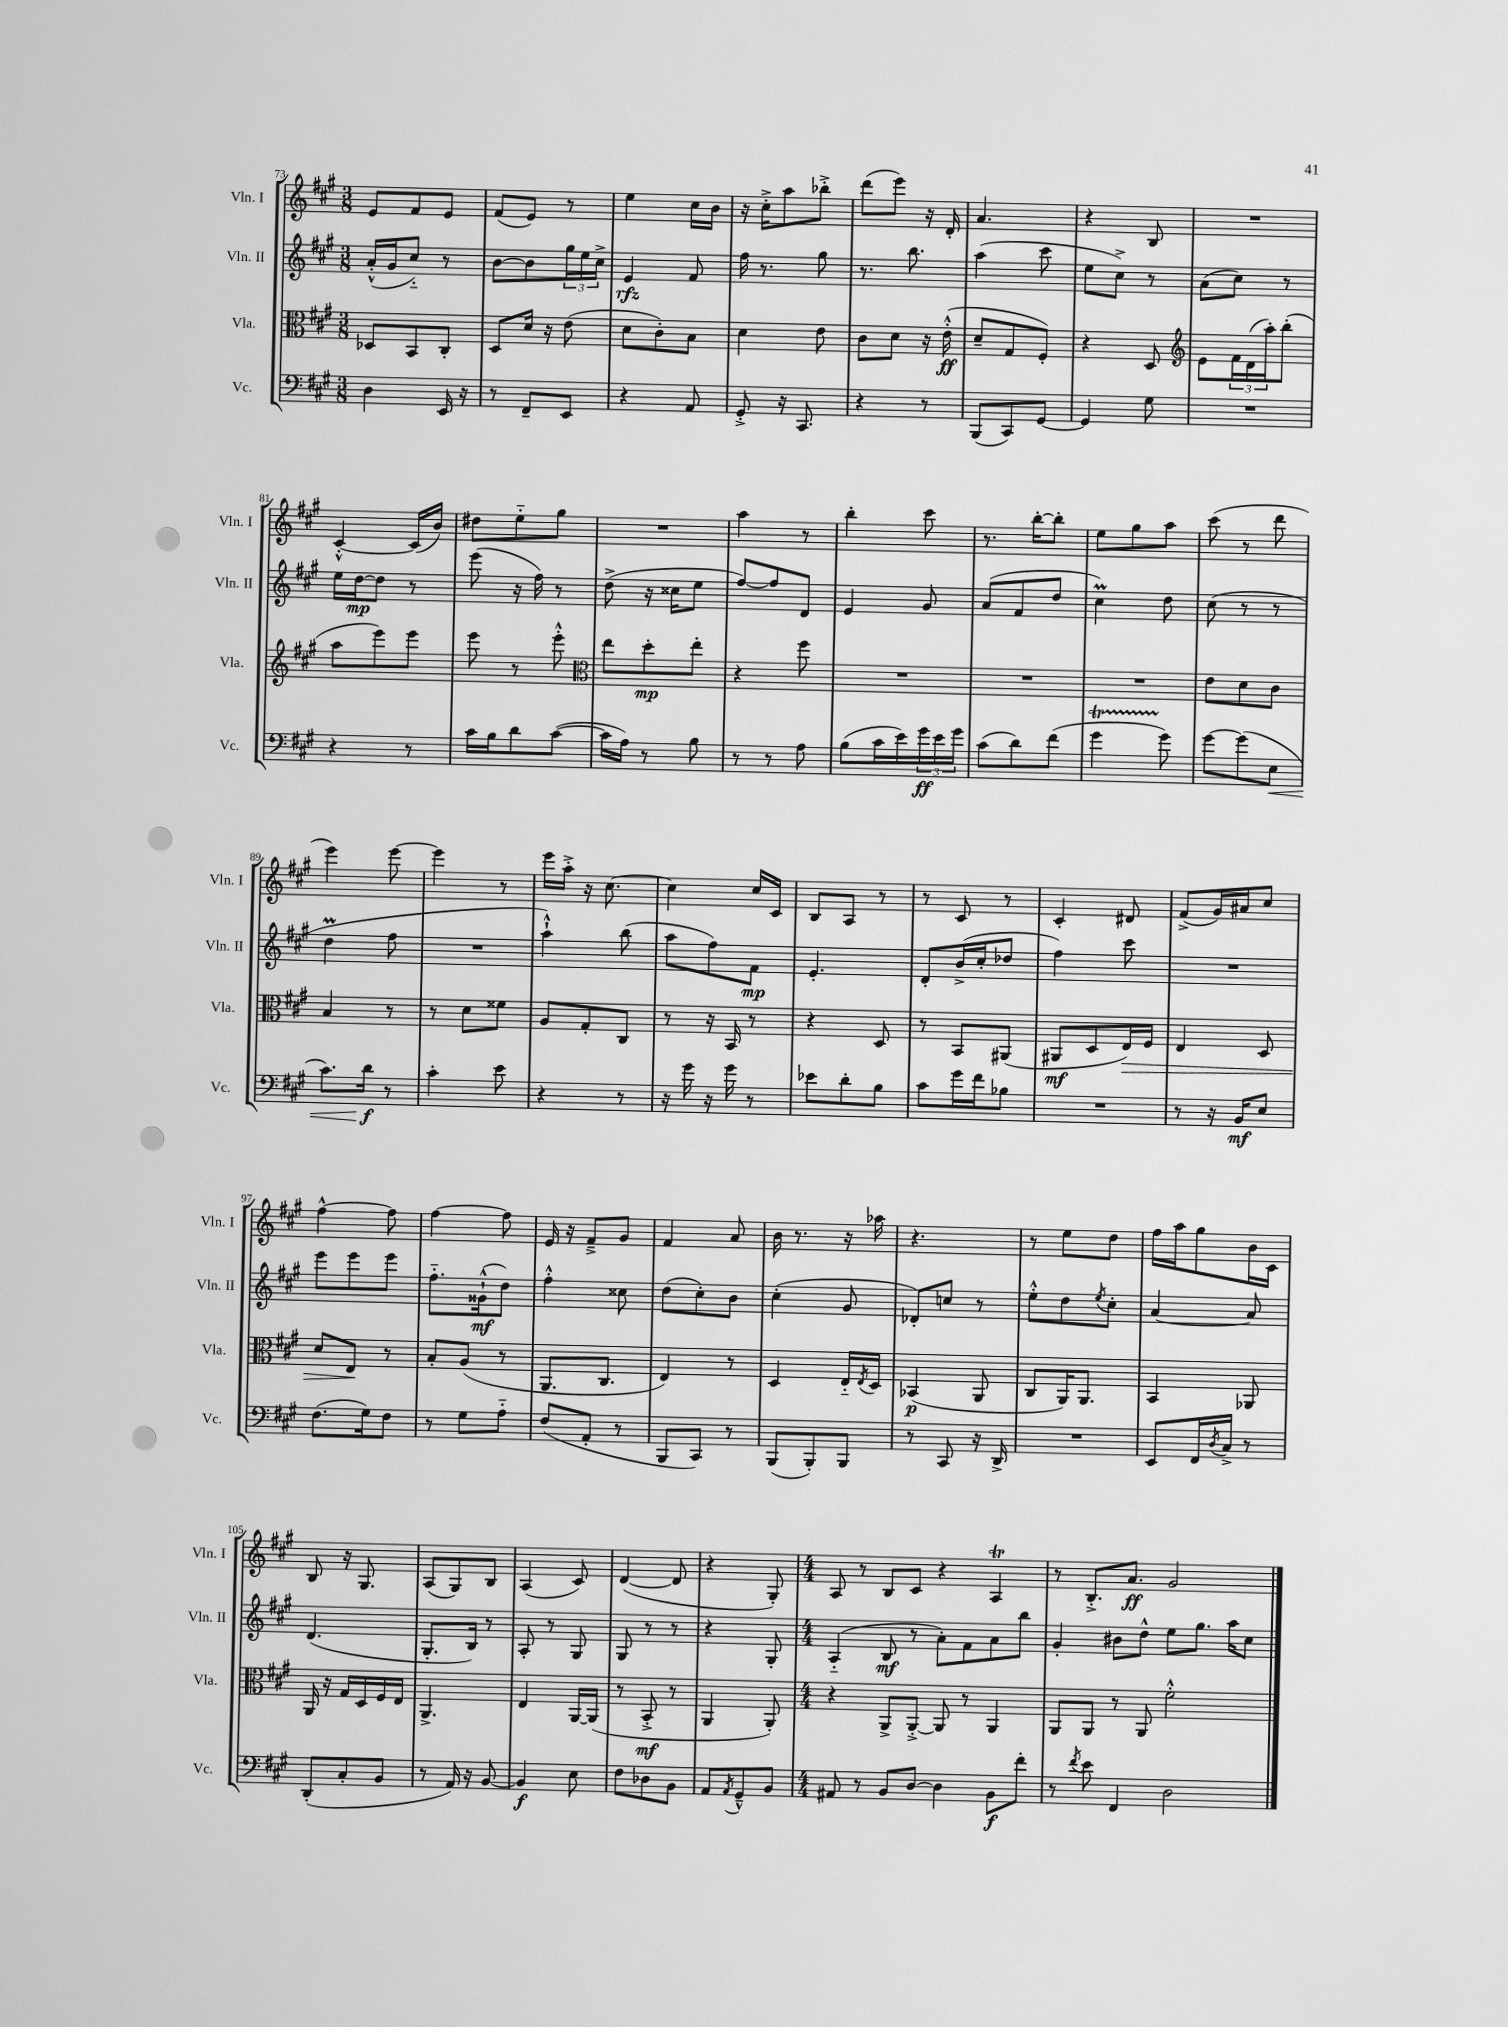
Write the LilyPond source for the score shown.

<<
\new StaffGroup <<
\new Staff = "s0" \with { instrumentName = "Vln. I" shortInstrumentName = "Vln. I" } {
    \clef treble \key a \major \numericTimeSignature \time 3/8
    e'8 fis'8 e'8 |
    fis'8( e'8) r8 |
    e''4 cis''16 b'16 |
    r16 cis''16-.-> a''8 bes''8-.-> |
    d'''8( e'''8) r16 d'16-. |
    a'4. |
    r4 b8 |
    R4. |
    cis'4~-.-^ cis'16( b'16) |
    dis''8 e''8-_ gis''8 |
    R4. |
    a''4 r8 |
    b''4-. cis'''8 |
    r8. b''16~-. b''8-. |
    e''8 gis''8 a''8 |
    cis'''8( r8 d'''8 |
    e'''4) e'''8~ |
    e'''4 r8 |
    e'''16 a''16-.-> r16 cis''8.~ |
    cis''4 cis''16 cis'16 |
    b8 a8 r8 |
    r8 cis'8 r8 |
    cis'4-. dis'8 |
    fis'8->( gis'16) ais'16 cis''8 |
    fis''4~-^ fis''8 |
    fis''4~ fis''8 |
    e'16 r16 fis'8---> gis'8 |
    fis'4 a'8 |
    b'16 r8. r16 aes''16 |
    r4. |
    r8 e''8 d''8 |
    fis''16 a''16 gis''8 b'16 cis'16 |
    b8 r16 gis8. |
    a8( gis8) b8 |
    a4( cis'8) |
    d'4~( d'8 |
    r4 gis8-.) |
    \numericTimeSignature \time 4/4 a8 r8 b8 cis'8 r4 a4\trill |
    r8 b8.-.-> a'8.\ff gis'2 \bar "|." |
}
\new Staff = "s1" \with { instrumentName = "Vln. II" shortInstrumentName = "Vln. II" } {
    \clef treble \key a \major \numericTimeSignature \time 3/8
    a'16-.-^( gis'16 cis''8-_) r8 |
    b'8~ b'8 \tuplet 3/2 { gis''16 e''16 cis''16-> } |
    e'4\rfz fis'8 |
    fis''16 r8. gis''8 |
    r8. b''8. |
    a''4( cis'''8 |
    e''8 cis''8->) r8 |
    a'8( cis''8) r8 |
    e''16 d''16~\mp d''8 r8 |
    e'''8( r16 fis''16) r8 |
    d''8->( r16 cisis''16 e''8 |
    fis''8~) fis''8 d'8 |
    e'4 gis'8 |
    a'8( fis'8 d''8 |
    cis''4\prall) d''8 |
    cis''8( r8 r8 |
    d''4\prall fis''8 |
    R4. |
    a''4-!-^) b''8( |
    a''8 fis''8) fis'8\mp |
    e'4.-. |
    d'8-. b'16->( cis''16-. des''8 |
    fis''4) cis'''8 |
    R4. |
    e'''8 e'''8 e'''8 |
    fis''8.-_ gisis'16-!-^\mf( d''8) |
    fis''4-.-^ cisis''8 |
    d''8( cis''8-.) b'8 |
    cis''4-.( gis'8 |
    des'8-.) c''8 r8 |
    e''8-.-^ d''8 \acciaccatura { e''8 } cis''8-. |
    a'4~ a'8 |
    d'4.( |
    gis8.-. b16) r8 |
    a8-. r8 gis8 |
    gis8 r8 r8 |
    r4 gis8-. |
    \numericTimeSignature \time 4/4 a4-_( b8\mf r8 a'8-.) fis'8 a'8 b''8 |
    gis'4-. bis'8 d''8-^ e''8 gis''8. a''16 cis''8 \bar "|." |
}
\new Staff = "s2" \with { instrumentName = "Vla." shortInstrumentName = "Vla." } {
    \clef alto \key a \major \numericTimeSignature \time 3/8
    des8 b,8 cis8-. |
    d8 d'16 r16 e'8( |
    d'8 cis'8-.) b8 |
    d'4 e'8 |
    cis'8 d'8 r16 e'16-.-^\ff( |
    d'8-- gis8 fis8-.) |
    r4 d8 |
    \clef treble e'8 \tuplet 3/2 { fis'16 d'16( a''16-.) } b''8-.( |
    a''8 e'''8) e'''8 |
    e'''8 r8 e'''8-.-^ |
    \clef alto e''8 d''8-.\mp e''8-. |
    r4 fis''8 |
    R4. |
    R4. |
    R4. |
    e'8 d'8 cis'8 |
    b4 r8 |
    r8 d'8 fisis'8 |
    a8 gis8-. cis8 |
    r8 r16 b,16 r8 |
    r4 d8 |
    r8 b,8 ais,8( |
    ais,8\mf d8 e16\>) fis16 |
    e4 d8 |
    d'8 e8\! r8 |
    b8-. a8( r8 |
    a,8. cis8. |
    e4) r8 |
    d4 e16-_ \acciaccatura { e8 } d16 |
    bes,4\p( a,8 |
    cis8 a,16) a,8. |
    b,4 aes,8 |
    a,16 r16 gis16 d16 fis16 e16 |
    a,4.-> |
    e4 a,16~ a,16( |
    r8 b,8-.->\mf r8 |
    a,4 a,8-.) |
    \numericTimeSignature \time 4/4 r4 a,8-> a,8~-.-> a,8 r8 a,4 |
    a,8 a,8 r8 a,8 fis'2-.-^ \bar "|." |
}
\new Staff = "s3" \with { instrumentName = "Vc." shortInstrumentName = "Vc." } {
    \clef bass \key a \major \numericTimeSignature \time 3/8
    d4 e,16 r16 |
    r8 fis,8-- e,8 |
    r4 a,8 |
    gis,8-.-> r16 cis,8. |
    r4 r8 |
    b,,8( cis,8) gis,8~ |
    gis,4 gis8 |
    R4. |
    r4 r8 |
    cis'16 b16 d'8 cis'8~( |
    cis'16 a16) r8 b8 |
    r8 r8 a8 |
    b8( cis'16 e'16) \tuplet 3/2 { gis'16\ff e'16 gis'16 } |
    cis'8( d'8) fis'8( |
    gis'4\startTrillSpan gis'8\stopTrillSpan) |
    gis'8~ gis'8( e8\< |
    cis'8.) d'16\f\! r8 |
    cis'4-. e'8 |
    r4 r8 |
    r16 gis'16 r16 gis'16 r8 |
    ees'8 d'8-. b8 |
    cis'8 gis'16 fis'16 bes8 |
    R4. |
    r8 r16 b,16\mf e8 |
    fis8.( gis16) fis8 |
    r8 gis8 a8-_ |
    fis8( a,8-. r8 |
    b,,8 cis,8) r8 |
    b,,8( b,,8-.) b,,8 |
    r8 cis,8 r16 d,16-> |
    R4. |
    e,8 fis,16 \acciaccatura { d8 } cis16-> r8 |
    d,8-.( cis8-. b,8 |
    r8 a,16) r16 b,8~ |
    b,4\f e8 |
    fis8 des8 b,8 |
    a,8 \acciaccatura { a,8 } gis,8---^ b,8 |
    \numericTimeSignature \time 4/4 ais,8 r8 b,8 d8~ d4 b,8\f fis'8-. |
    r8 \acciaccatura { fis'8 } e'8 fis,4 d2 \bar "|." |
}
>>
>>
\layout { \context { \Score currentBarNumber = #73 } }
